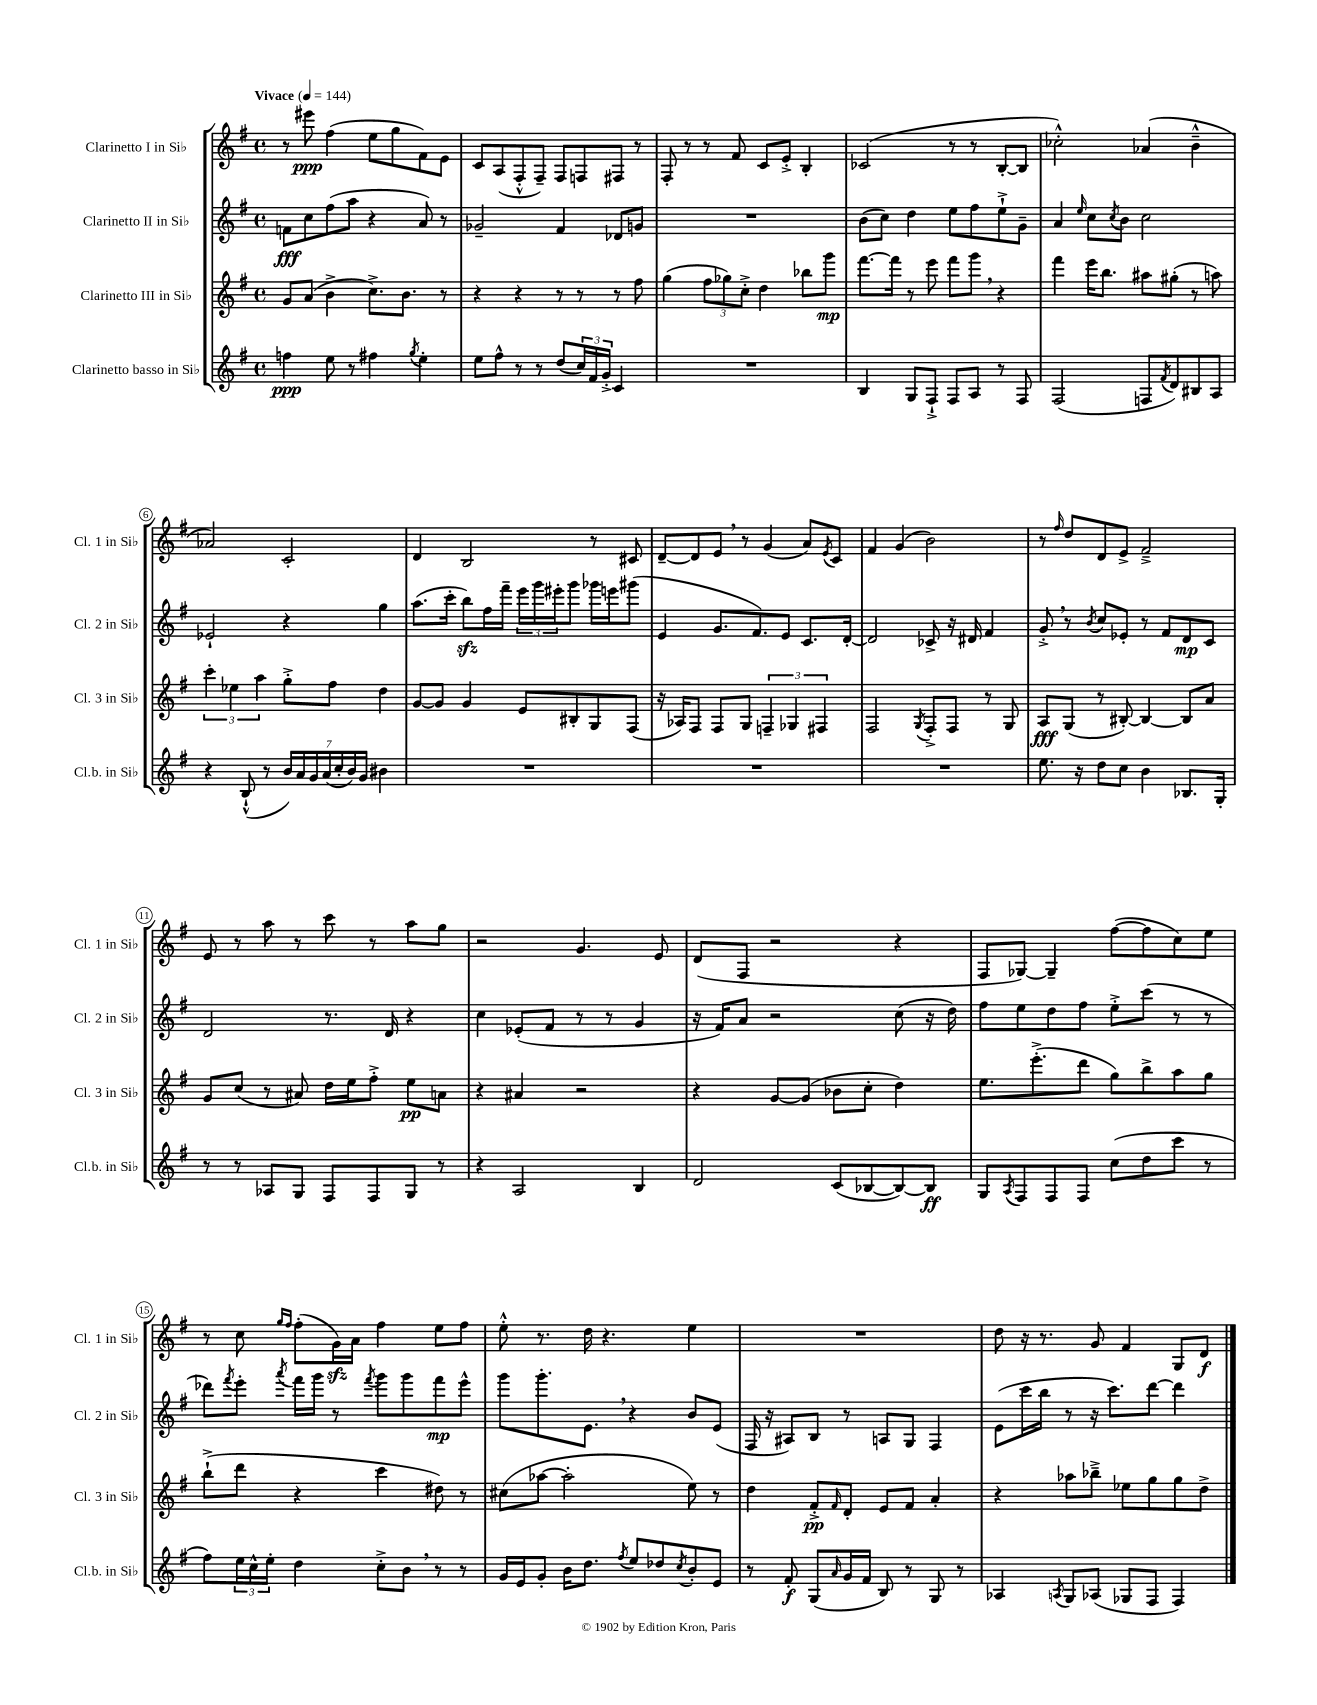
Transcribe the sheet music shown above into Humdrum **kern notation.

**kern	**kern	**kern	**kern
*staff4	*staff3	*staff2	*staff1
*clefG2	*clefG2	*clefG2	*clefG2
*k[f#]	*k[f#]	*k[f#]	*k[f#]
*M4/4	*M4/4	*M4/4	*M4/4
*met(c)	*met(c)	*met(c)	*met(c)
*MM144	*MM144	*MM144	*MM144
4ff\	8g/L	8f\L	8r
.	(8a/J	8cc\	8eee#\
8ee\	4b^\	(8ff#\	(4ff#\
8r	.	8aa\J	.
4ff#\	8.cc^\L)	4r	8ee\L
.	.	.	8gg\
.	8.b\J	.	.
8qgg/	.	.	.
4ee'\	.	8a/)	8f#\)
.	8r	8r	8e\J
=	=	=	=
8ee\L	4r	2g-~/	8c/L
8ff#^^\J	.	.	(8A/
8r	4r	.	8F#'^^/
8r	.	.	8F#~/J)
(8dd/L	8r	4f#/	8F#/L
24cc/L)	8r	.	8F/
24f#/	.	.	.
24g'^/JJ	.	.	.
4c/	8r	8d-/L	8F#/J
.	8ff#\	8g/J	8r
=	=	=	=
1r	(4gg\	1r	8F#'/
.	.	.	8r
.	12ff#\L	.	8r
.	12gg-\)	.	.
.	.	.	8f#/
.	12cc'^\J	.	.
.	4dd\	.	8c/L
.	.	.	8e'^/J
.	8bb-\L	.	4B'/
.	8ggg\J	.	.
=	=	=	=
4B/	[8.fff#\L	(8b\L	(2c-/
.	.	8cc\J)	.
.	16fff#\]Jk	.	.
8G/L	8r	4dd\	.
8F#`^/J	8eee\	.	.
8F#/L	8fff#\L	8ee\L	8r
8A/J	8ggg\J	8ff#\	8r
8r	4r	8ee`^\	[8B'/L
8F#/	.	8g~\J	8B/]J
=	=	=	=
(2F#/	4fff#\	4a/	2cc-'^^\)
.	.	16qqee/	.
.	16eee\LK	8cc\L	.
.	8.bb\J	.	.
.	.	8qcc/	.
.	.	8b\J	.
8F/L	8aa#\L	2cc\	(4a-/
8qf#/	.	.	.
8d/)	(8gg#'\J	.	.
8B#/	8r	.	4b~^^\
8A/J	8aa\)	.	.
=	=	=	=
4r	6ccc'\	2e-`/	2a-/)
.	6ee-\	.	.
(8B`^^/	.	.	.
.	6aa\	.	.
8r	.	.	.
28b/LL)	8gg'^\L	4r	2c'/
28a/	.	.	.
28g/	.	.	.
(28a/	.	.	.
.	8ff#\J	.	.
28cc'/	.	.	.
28b/)	.	.	.
28g/JJ	.	.	.
4b#\	4dd\	4gg\	.
=	=	=	=
1r	[8g/L	(8.aa\L	4d/
.	8g/]J	.	.
.	.	16ccc'\Jk	.
.	4g/	8bb\L)	2B/
.	.	16ff#\L	.
.	.	16fff#~\JJ	.
.	8e/L	24eee\LL	.
.	.	24ggg\	.
.	.	24eee#'\J	.
.	8B#'/	8ggg\J	.
.	8G/	16ggg-\LL	8r
.	.	16eee\J	.
.	(8F#/J	(8ggg#\J	8c#/
=	=	=	=
1r	16r	4e/	[8d~/L
.	16A-/LK)	.	.
.	8F#/J	.	8d/]
.	8F#/L	8.g/L	8e/J
.	8G/J	.	8r
.	.	8.f#/)	.
.	6F~/	.	(4g/
.	.	8e/J	.
.	6G-/	.	.
.	.	8.c/L	8a/L)
.	6F#/	.	.
.	.	.	8qe/
.	.	.	8c/J
.	.	[16d'/Jk	.
=	=	=	=
1r	2F#/	2d/]	4f#/
.	.	.	(4g/
.	8qG/	.	.
.	8F#'^/L	8c-^/	2b\)
.	8F#/J	16r	.
.	.	16d#/	.
.	8r	4f#/	.
.	8G/	.	.
=	=	=	=
8.ee\	8A/L	8g'^/	8r
.	.	.	16qqff#/
.	(8G/J	8r	8dd/L
16r	.	.	.
.	.	8qb/	.
8dd\L	8r	8cc/L	8d/
8cc\J	[8B#'/)	8e-'/J	8e^/J
4b\	4B#/_	8r	2f#~^/
.	.	8f#/L	.
8.B-/L	8B#/]L	8d/	.
.	8a/J	8c/J	.
16G'/Jk	.	.	.
=	=	=	=
8r	8g/L	2d/	8e/
8r	(8cc/J	.	8r
8A-/L	8r	.	8aa\
8G/J	8a#/)	.	8r
8F#/L	16dd\LL	8.r	8ccc\
.	16ee\J	.	.
8F#/	8ff#'^\J	.	8r
.	.	16d/	.
8G/J	8ee\L	4r	8aa\L
8r	8a\J	.	8gg\J
=	=	=	=
4r	4r	4cc\	2r
2A/	4a#/	(8e-'/L	.
.	.	8f#/J	.
.	2r	8r	4.g/
.	.	8r	.
4B/	.	4g/	.
.	.	.	8e/
=	=	=	=
2d/	4r	16r	(8d/L
.	.	16f#/LK)	.
.	.	8a/J	8F#/J
.	[8g/L	2r	2r
.	(8g/]J	.	.
(8c/L	8b-\L	.	.
[8B-/	8cc'\J	.	.
8B-/_)	4dd\)	(8cc\	4r
8B-/]J	.	16r	.
.	.	16dd\)	.
=	=	=	=
8G/L	8.ee\L	8ff#\L	8F#/L
8qA/	.	.	.
8F#/	.	8ee\	[8G-/J)
.	(8.eee'^\	.	.
8F#/	.	8dd\	4G-~/]
8F#/J	8ddd\J	8ff#\J	.
(8cc\L	8gg\L)	8ee'^\L	([8ff#\L
8dd\	8bb^\	(8ccc\J	8ff#\]
8ccc\J	8aa\	8r	8cc\)
8r	8gg\J	8r	8ee\J
=	=	=	=
8ff#\L)	(8bb`^\L	8ddd-\L)	8r
.	.	8qfff#/	.
24ee\L	8ddd\J	8eee'\J	8cc\
24cc^^\	.	.	.
24ee'\JJ	.	.	.
.	.	.	16qqgg/LL
.	.	8qaaa/	16qqff#/JJ
4dd\	4r	16fff#\LL	(8ff#'\L
.	.	16ggg\JJ	.
.	.	8r	16g\L)
.	.	.	16a\JJ
.	.	8qfff#/	.
8cc'^\L	4ccc\	8ggg\L	4ff#\
8b\J	.	8ggg\	.
8r	8dd#\)	8fff#\	8ee\L
8r	8r	8eee^^\J	8ff#\J
=	=	=	=
16g/LL	(8cc#\L	8ggg\L	8ee'^^\
16e/J	.	.	.
8g'/J	[8aa-\J	8.ggg'\	8.r
16b\LK	2aa-'\]	.	.
8.dd\J	.	8.e\J	16dd\
.	.	.	4.r
8qff#/	.	.	.
8ee/L	.	4r	.
8dd-/	.	.	.
8qcc/	.	.	.
8b'/	8ee\)	8b/L	4ee\
8e/J	8r	(8e/J	.
=	=	=	=
8r	4dd\	16F#/	1r
.	.	16r	.
8f#'/	.	8A#/L)	.
(8G/L	8f#'^/L	8B/J	.
16qqa/	16qqf#/	.	.
16g/L	8d'/J	8r	.
16f#/JJ	.	.	.
8B/)	8e/L	8A/L	.
8r	8f#/J	8G/J	.
8G/	4a'/	4F#/	.
8r	.	.	.
=	=	=	=
4A-/	4r	(8e\L	8dd\
.	.	16ccc\L	16r
.	.	16bb\JJ	8.r
8qA/	.	.	.
8G/L	8aa-\L	8r	.
(8A-/J	8bb-~^\J	16r	8g/
.	.	8.ccc\L)	.
8G-/L	8ee-\L	.	4f#/
8F#/J	8gg\	[8ddd\J	.
4F#/)	8gg\	4ddd\]	8G/L
.	8dd^\J	.	8d/J
==	==	==	==
*-	*-	*-	*-
